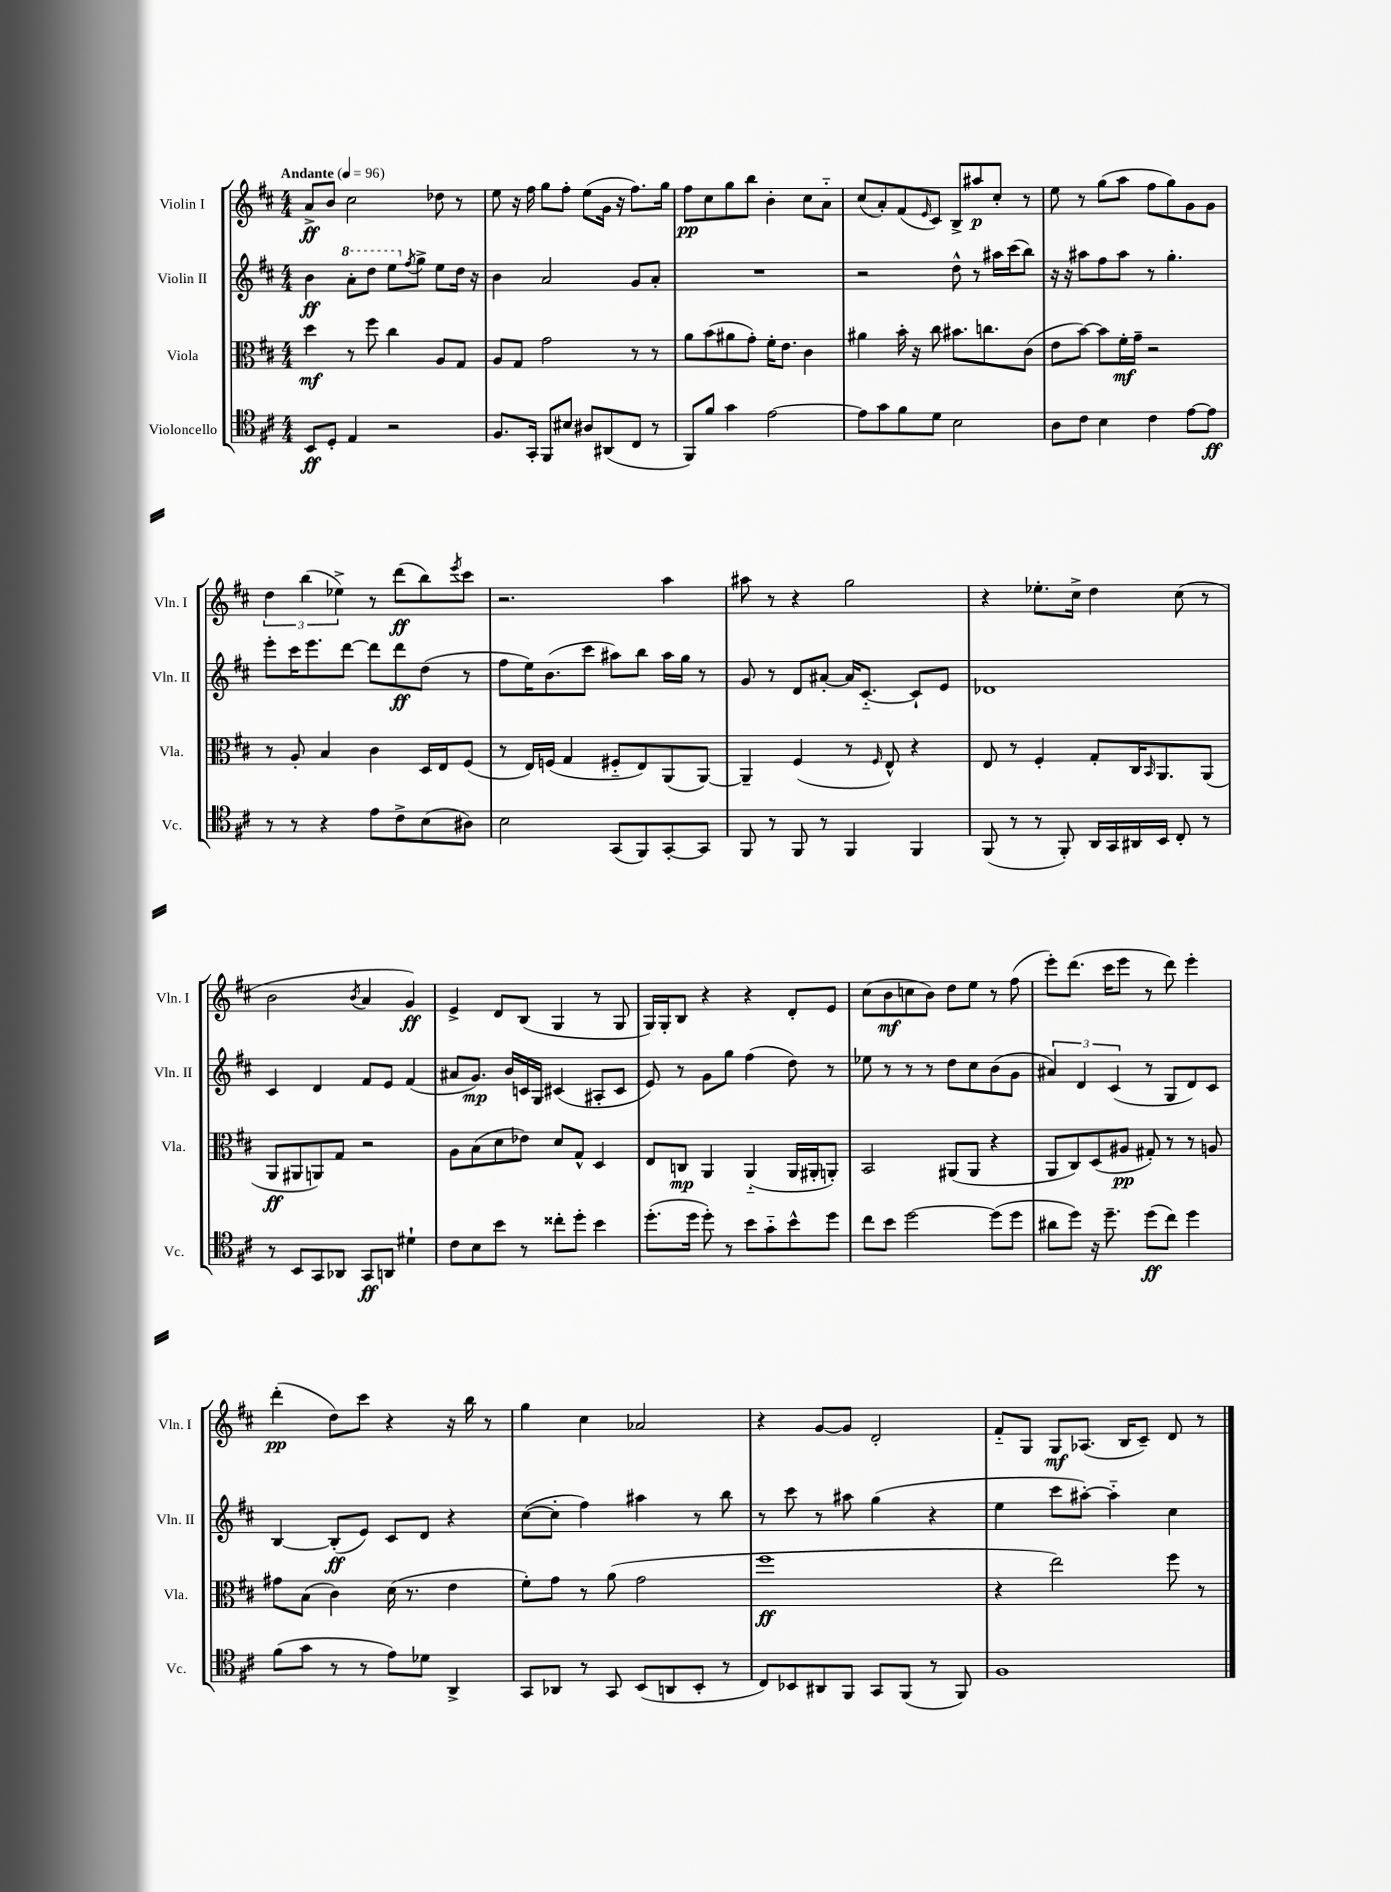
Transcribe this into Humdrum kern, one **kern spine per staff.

**kern	**kern	**kern	**kern
*staff4	*staff3	*staff2	*staff1
*clefC4	*clefC3	*clefG2	*clefG2
*k[f#c#]	*k[f#c#]	*k[f#c#]	*k[f#c#]
*M4/4	*M4/4	*M4/4	*M4/4
*MM96	*MM96	*MM96	*MM96
8BB	4dd	4b	8a^
8D'	.	.	8b
4E	8r	8aa'	2cc#
.	8ff#	8ddd	.
2r	4cc#	8eee	.
.	.	8qff#	.
.	.	8gg^	.
.	8A	8ee	8dd-
.	8G	16dd	8r
.	.	16r	.
=	=	=	=
8.F#	8A	4b	8ee
.	8G	.	16r
16GG'	.	.	16ff#
8FF#	2g	2a	8gg
8B#	.	.	8ff#'
8A#	.	.	(8ee
(8AA#	.	.	16g
.	.	.	16r
8C#	8r	8g	8.ff#)
8r	8r	8a'	.
.	.	.	16gg
=	=	=	=
8FF#)	8a	1r	8ff#
8f#	(8b	.	8cc#
4g	8a#	.	8gg
.	8g')	.	8bb
[2e	16f#'	.	4b'
.	8.e	.	.
.	4c#	.	8cc#
.	.	.	8a'~
=	=	=	=
8e]	4a#	2r	(8cc#
8g	.	.	8a')
8f#	16b'	.	(8f#
.	16r	.	.
.	.	.	16qqe
8d	8cc#	.	8c#)
2B	8.b#	8dd^^	8B^
.	.	8r	8aa#
.	8.cc	.	.
.	.	16aa#	8cc#'
.	.	(16ccc#	.
.	(8c#	8bb)	8r
=	=	=	=
8A	8e	16r	8ee
.	.	16r	.
8c#	[8b)	8aa#	8r
4B	8b]	8ff#	(8gg
.	16f#'	8aa#	8aa
.	16g~	.	.
4c#	2r	8r	8ff#
.	.	4.gg'	8gg)
[8e	.	.	8g
8e]	.	.	8g
=	=	=	=
8r	8r	8eee'	6dd
8r	8A'	16ccc#	.
.	.	.	(6bb
.	.	8.eee	.
4r	4B	.	.
.	.	.	6ee-^)
.	.	[8ddd	.
8e	4c#	8ddd]	8r
8c#^	.	8ddd	(8ddd
(8B	16D	(8dd	8bb)
.	16E	.	.
.	.	.	8qeee
8A#)	(8F#	8r	8ccc#
=	=	=	=
2B	8r	8ff#	2.r
.	16E)	16ee)	.
.	(16F	(8.b	.
.	4G	.	.
.	.	8ccc#	.
(8GG	8F#'~	8aa#)	.
8FF#)	8E)	8bb	.
[8GG'	(8AA	16aa#	4aa
.	.	16gg	.
8GG]	[8AA)	8r	.
=	=	=	=
8FF#	4AA~]	8g	8aa#
8r	.	8r	8r
8FF#	(4F#	8d	4r
8r	.	[8a#'	.
4FF#	8r	16a#]	2gg
.	.	[8.c#'~	.
.	16qqF#	.	.
.	8E^^)	.	.
4FF#	4r	8c#`]	.
.	.	8e	.
=	=	=	=
(8FF#	8E	1d-	4r
8r	8r	.	.
8r	4F#'	.	8.ee-'
8FF#')	.	.	.
.	.	.	16cc#^
16AA	8G'	.	4dd
16GG	.	.	.
16AA#	16C#	.	.
.	16qqBB	.	.
16BB	8.AA	.	.
8C#'	.	.	(8cc#
8r	(8AA	.	8r
=	=	=	=
8r	8AA	4c#	2b
8BB	8AA#	.	.
8GG	8AA)	4d	.
8AA-	8G	.	.
.	.	.	8qb
8GG	2r	8f#	4a
8AA	.	8e	.
4d#`	.	(4f#	4g)
=	=	=	=
8c#	8A	8a#	4e^
8B	(8B	8.g)	.
8b	8d	.	8d
.	.	16b	.
8r	8e-)	16c	(8B
.	.	16G	.
8cc##'	8d	(4c#	4G
8dd'	8G^^	.	.
4b	4D	8A#'	8r
.	.	8c#	8G
=	=	=	=
(8.dd'	8E	8e)	16G)
.	.	.	16G'
.	8C	8r	8B
16dd	.	.	.
8dd')	4AA	8g	4r
8r	.	8gg	.
8b	(4AA'~	(4ff#	4r
8g'~	.	.	.
8b^^	16AA	8dd)	8d'
.	16AA#'	.	.
8dd	8AA')	8r	8e
=	=	=	=
8cc#	2BB	8ee-	(8cc#
8b	.	8r	8b
[2dd	.	8r	8cc
.	.	8r	8b)
.	(8AA#	8dd	8dd
.	8AA#	8cc#	8ee
(8dd]	4r	(8b	8r
8dd	.	8g	(8ff#
=	=	=	=
8a#	8AA	6a#)	8eee')
8dd)	8C#)	.	(8.ddd
.	.	6d	.
16r	(8D	.	.
8.dd~	.	.	16ccc#
.	.	(6c#	.
.	8A#	.	8eee
(8dd	8G#')	8r	8r
8cc#)	8r	8G	8ddd)
4dd	8r	8d)	4eee'
.	8A	8c#	.
=	=	=	=
(8f#	8g#	[4B	(4ddd'
8g	(8B	.	.
8r	4c#)	(8B']	8dd)
8r	.	8e)	8ccc#
8e)	(16d	8c#	4r
.	8.r	.	.
8d-	.	8d	.
4AA^	4e	4r	16r
.	.	.	16bb
.	.	.	8r
=	=	=	=
8GG	8f#')	([8cc#	4gg
8AA-	8g	8cc#']	.
8r	8r	4ff#)	4cc#
8GG	(8a	.	.
(8BB	2g	4aa#	2a-
8AA	.	.	.
8BB'	.	8r	.
8r	.	8bb	.
=	=	=	=
8C#)	1ff#	8r	4r
8BB-	.	8ccc#	.
8AA#	.	8r	[8g
8FF#	.	8aa#	8g]
8GG	.	(4gg	2d'
(8FF#	.	.	.
8r	.	4r	.
8FF#)	.	.	.
=	=	=	=
1F#	4r	4ee	8f#'~
.	.	.	8G
.	2ee)	8ccc#	8G
.	.	[8aa#')	(8.A-
.	.	4aa#'~]	.
.	.	.	16B
.	.	.	8c#~)
.	8ff#	4cc#	8d
.	8r	.	8r
==	==	==	==
*-	*-	*-	*-
